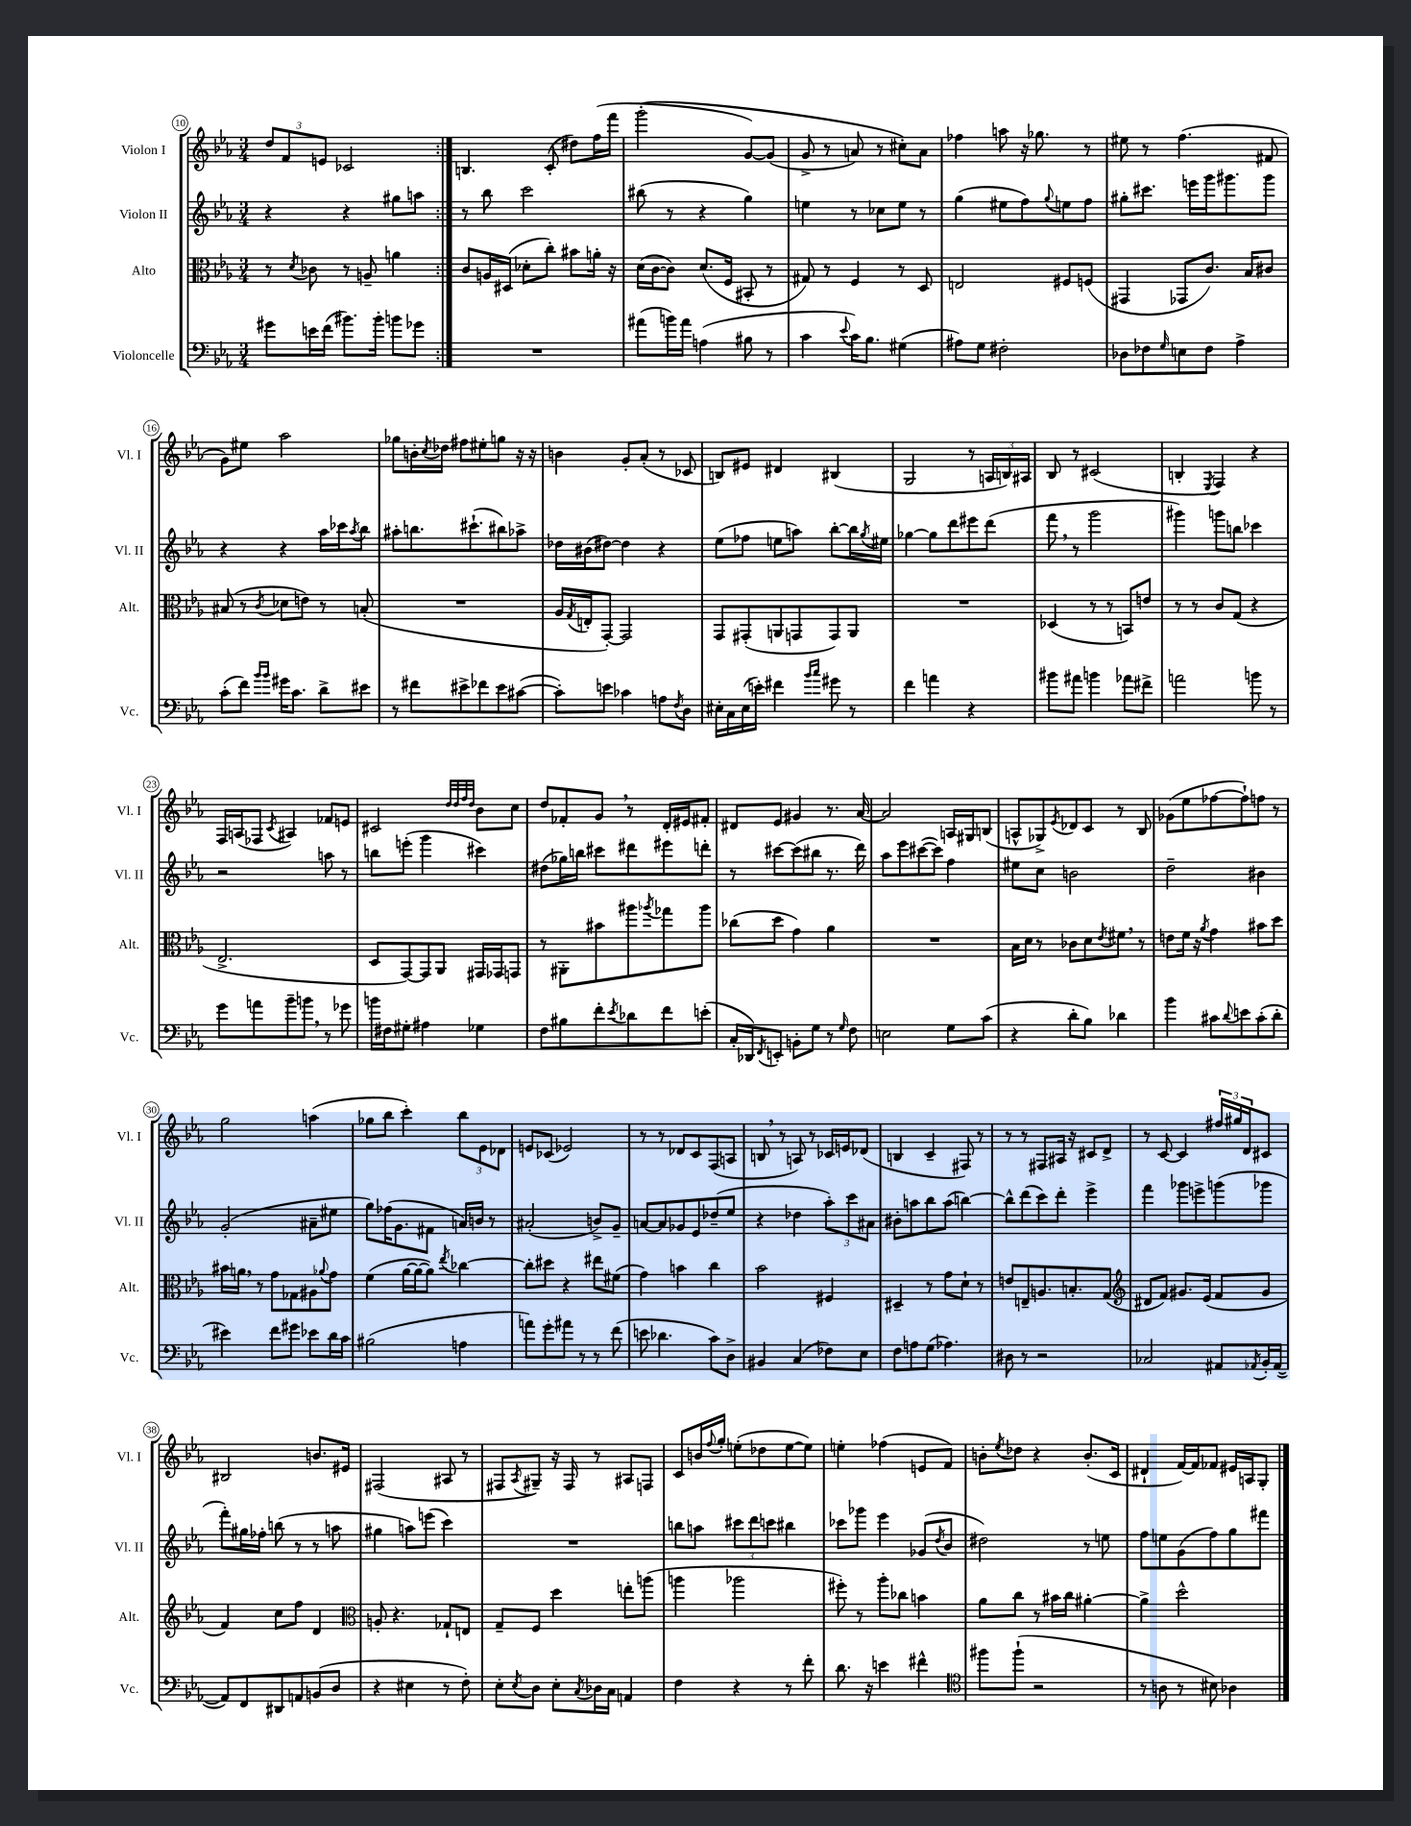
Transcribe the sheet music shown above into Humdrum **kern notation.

**kern	**kern	**kern	**kern
*staff4	*staff3	*staff2	*staff1
*clefF4	*clefC3	*clefG2	*clefG2
*k[b-e-a-]	*k[b-e-a-]	*k[b-e-a-]	*k[b-e-a-]
*M3/4	*M3/4	*M3/4	*M3/4
8g#\L	8r	4r	12dd/L
.	.	.	12f/
.	8qd/	.	.
16e\L	8c-\	.	.
.	.	.	12e/J
(16f\JJ	.	.	.
8.b#\L)	8r	4r	2c-/
.	8A~/	.	.
16b#'\Jk	.	.	.
8b\L	4a\	8gg#\L	.
8g-\J	.	8aa\J	.
=:|!	=:|!	=:|!	=:|!
2.r	8c/L	8r	4.B/
.	16A/L	8bb-\	.
.	(16D#/JJ	.	.
.	8d-'\L	2ccc\	.
.	8cc'\J)	.	(8c'/
.	8b#\L	.	8dd#\L)
.	16a'\Jk	.	(16ff\L
.	16r	.	16fff\JJ
=	=	=	=
(8a#\L	(16d\LL	(8bb#\	&(2ggg'\
.	[16c\J	.	.
16b\L)	8c\]J)	8r	.
16a#\JJ	.	.	.
(4A\	(8.d/L	4r	.
.	16F/Jk	.	.
8B#\	8BB#'/	4gg\)	[8g/L)
8r	8r	.	(8g/]J
=	=	=	=
4c\	8G#/)	4ee\	8g^/
.	8r	.	8r
8qqe-/	.	.	.
16c\LK)	4F/	8r	8a/)
8.B-\J	.	.	.
.	.	8cc-\L	8r
(4G#\	8r	8ee\J	8cc#'\L&)
.	8D/	8r	8a\J
=	=	=	=
8A#\L)	2E/	(4gg\	4ff-\
8G\J	.	.	.
2F#'\	.	8ee#\L	8aa\
.	.	8ff\)	16r
.	.	.	8.gg-\
.	.	8qqgg/	.
.	8F#/L	8ee\	.
.	(8F/J	8ff\J	8r
=	=	=	=
8D-\L	4GG#/	8gg#'\L	8ee#\
8F-\	.	8.ccc#\J	8r
16qqG/	.	.	.
8E\	8GG-/L	.	(4.ff\
.	.	16eee\LL	.
8F-\J	8.c/J)	16ggg\J	.
.	.	8.ggg#\	.
4A-^\	.	.	.
.	16B-/LK	.	.
.	8c#/J	8ggg#\J	8f#/
=	=	=	=
(8c'\L	(8B#/	4r	8g\L)
8f\J)	8r	.	8ee#\J
16qqb-/LL	.	.	.
16qqb-/JJ	8qc/	.	.
16g#\LK	8d-\L	4r	2aa-\
8.c\J	.	.	.
.	8e\J)	.	.
8d^\L	8r	16aa-\LL	.
.	.	16ccc-\J	.
.	.	8qaa-/	.
8e#\J	(8B'/	8bb-\J	.
=	=	=	=
8r	2.r	8aa#'\L	8gg-\L
8f#\L	.	8.bb\	16b'\L
.	.	.	8qcc/
.	.	.	16dd-\JJ
8e#^\	.	.	8ff#\L
.	.	(8.ccc#`\	.
8f-\	.	.	8ee#'\
8e#\	.	8bb#\)	8gg\J
([8c#\J	.	8aa-^\J	16r
.	.	.	16r
=	=	=	=
8c#'\]L)	16A-/LL	16dd-\LL	4b\
.	8qG/	.	.
.	16E'/J	(16b#\J	.
8e\J	[8GG'/J)	[8dd#\J)	.
4c-\	2GG/]	4dd#\]	8g'/L
.	.	.	(8a-'/J
8A\L	.	4r	8r
8qF/	.	.	.
8D\J	.	.	8c-/
=	=	=	=
16E#'\LL	8GG/L	(8ee-\L	8B/L)
16C\	.	.	.
(16E#\	(8GG#'/	8ff-\J	8e#/J
16e'\JJ)	.	.	.
4f#\	8AA/	8ee\L	4d#/
.	8GG/	8aa\J)	.
16qqb-/LL	.	.	.
16qqcc/JJ	.	.	.
8g#\	8GG/)	[8bb-'\L	(4B#/
8r	8AA/J	16bb-\]L	.
.	.	8qgg/	.
.	.	16ee#\JJ	.
=	=	=	=
4f\	2.r	[4gg-\	2G/
4a\	.	8gg-\]L	.
.	.	8ddd\	.
4r	.	8eee#\	8r
.	.	(8ddd\J	24A/LL
.	.	.	24B/)
.	.	.	24A#/JJ
=	=	=	=
8b#\L	(4D-/	8fff\	8B-/
8a#\J	.	8r	8r
4b\	8r	2ggg\	(2c#/
.	8r	.	.
8a-\L	8BB/L)	.	.
8f#^\J	8e/J	.	.
=	=	=	=
2a\	8r	4ggg#\)	4B'/
.	8r	.	.
.	.	.	8qE-/
.	8c/L	8ggg\L	4F/)
.	(8G/J	8bb\J	.
8b\	4r	4ccc-\	4r
8r	.	.	.
=	=	=	=
8g\L	2.E-^/	2r	16F/LL
.	.	.	(16A/J
8a\	.	.	8F-/J
.	.	.	8qc/
8b-~\	.	.	4A#/)
8b\J	.	.	.
8r	.	8aa\	8f-/L
8g-\	.	8r	8e/J
=	=	=	=
16b\LL	8D/L	8bb\L	2c#/
16F#\J	.	.	.
8G#'\J	[8GG/)	(8eee'\J	.
4A#\	8GG/]	4ggg\	.
.	8AA-/J	.	.
.	.	.	32qqdd/LLL
.	.	.	32qqdd/
.	.	.	32qqff/
.	.	.	32qqdd/JJJ
4G-\	16GG#/LL	4ccc#\)	8b-\L
.	16GG-/J	.	.
.	8GG/J	.	8cc\J
=	=	=	=
8F\L	8r	(8dd#\L	8dd/L
8B#\	8AA#'\L	16gg-\L)	8f-'/
.	.	16bb\JJ	.
8f'\	8b#\	8ccc#\L	8g/J
8qe-/	.	.	.
8d-\	8aa#\	8ddd#\	8r
.	8qaa-/	.	.
8f\	8gg-\	8eee#\	16d'/LL
.	.	.	16e#/J
(8e'\J	8aa-\J	8ddd'\J	8f#'/J
=	=	=	=
16C'/LL	(8cc-\L	8r	8d#/L
16DD-/J)	.	.	.
8qFF/	.	.	.
8EE'/J	8dd\J	[8ccc#\L	8e-/J
8BB'\L	4g\)	(8ccc#\]	4g#/
8G\J	.	8bb#\J	.
8r	4a-\	8.r	8.r
16qqG/	.	.	.
8F\	.	.	.
.	.	16ddd\)	[16a-/
=	=	=	=
2E\	2.r	8aa-\L	2a-/]
.	.	8eee-\	.
.	.	([8ccc#\	.
.	.	8ccc#\]J)	.
8G\L	.	4ff\	16A/LL
.	.	.	16G#/J
(8c\J	.	.	(8B/J
=	=	=	=
4r	16B-\LL	8ee#\L	8A^^/L
.	16d\JJ	.	.
.	8r	8cc\J	8G-^/)
.	.	.	8qe-/
8d'\L	8c-\L	2b\	8d-/
8B-\J)	8d\	.	8c/J
.	8qe-/	.	.
4d-\	8f#\J	.	8r
.	8r	.	8B-/
=	=	=	=
4b-\	8e\L	2dd~\	(8g-\L
.	16f\Jk	.	8ee-\
.	16r	.	.
.	8qa-/	.	.
8c#\L	4g\	.	[8ff-\
8qqd/	.	.	.
8e\	.	.	8ff-`\])
(8c#'\	8b#\L	4b#\	8ff\J
8d'\J	8dd\J	.	8r
=	=	=	=
4e#\)	16b#\LL	(2g'/	2gg\
.	16a\JJ	.	.
.	8r	.	.
8f\L	8g\L	.	.
8g#\J	8G-\	.	.
8e-\L	8A#\	8a#~\L	(4aa\
.	8qqa-/	.	.
16d\L	8g\J	8ee#\J	.
16c\JJ	.	.	.
=	=	=	=
(2B#\	(4f\	8gg\L)	8gg-\L
.	.	(16ff-\K	8bb-\J
.	.	8.g\	.
.	[16a-\LL	.	4ccc'\)
.	16a-\_J	.	.
.	8a-\]J)	8f#\J	.
.	8qee-/	.	.
4A\	[4cc-\	16a/LL)	12bb-\L
.	.	16b/JJ	.
.	.	.	12e-\
.	.	8r	.
.	.	.	12d-\J
=	=	=	=
8a\L)	8cc-'\]L	(2a#'/	8e/L
8g'\	8dd#\J	.	(8c-/J
8a#\J	4r	.	2e-/)
8r	.	.	.
8r	8ee#\L	8b^/L)	.
(8f\	(8f#\J	8g~/J	.
=	=	=	=
8e\	4g\)	[8a/L	8r
4.d-\	.	8a/]	8r
.	4b\	8g-/	8d-/L
.	.	8e-/	8c/
8c\L)	4cc\	(8dd-~/	(8F/
8D^\J	.	8ee-/J	8A/J
=	=	=	=
4BB#/	2b-\	4r	8B/
.	.	.	8r
(4C/	.	4dd-\	8A/)
.	.	.	8r
8F-\L)	4F#/	12aa-'\L)	16c-/LL
.	.	.	16e/J
.	.	12ccc\	.
8E-\J	.	.	(8d-/J
.	.	12a#\J	.
=	=	=	=
8F\L	4D#~/	8b#'\L	4B/
8A\	.	8aa\	.
(8G\J	8r	8bb-\	4c~/
4.A-\)	8g\L	(8aa\J	.
.	8d`\J	[4bb\)	8F#/)
.	8r	.	8r
=	=	=	=
8D#\	8e/L	8bb^^\]L	8r
8r	8E~/	(8ddd\	8r
2r	8.A/	8ccc\)	8F#/L
.	.	8ddd'\J	16A#/Jk
.	8.B'/	.	16r
.	.	4eee-^\	8c#/L
.	(8G/J	.	8d^/J
=	=	=	=
*	*clefG2	*	*
2C-/	8d#/L	4fff\	8r
.	8f/J)	.	[8c/
.	8.g#/L	8ggg-\L	4c/]
.	.	8eee^\	.
.	(16e-/Jk	.	.
8AA#/L	8f/L	(8ggg\	24ff#/LL
.	.	.	24gg#/
.	.	.	24d/J
8qAA-/	.	.	.
16BB-'/L	8g#/J	8ggg-\J	8c#/J
([16AA-/JJ	.	.	.
=	=	=	=
8AA-/]L)	4f/)	8fff'\L)	2B#/
8FF/	.	16gg#\L	.
.	.	16ff-'\JJ	.
8DD#/	8cc\L	(8bb\	.
8AA/	8ff\J	8r	.
(8BB/	4d/	8r	8.b/L
8D/J	.	8aa\	.
.	.	.	16e#/Jk
=	=	=	=
*	*clefC3	*	*
4r	8A'/	4gg#\	(2F#/
.	4.r	.	.
4E#\	.	8aa\L)	.
.	.	(8eee\J	.
8r	8G-`/L	4ccc\)	8A#/
8F'\)	8E/J	.	8r
=	=	=	=
8E-'\L	8G~/L	2.r	8F#/L
8qE-/	.	.	8qA-/
8D\J	8F/J	.	8G#~/J)
8E-'\L	4dd\	.	16r
.	.	.	16F#/
8qC/	.	.	.
16D-\L	.	.	8r
16C\JJ	.	.	.
4AA/	8ee'\L	.	8A#/L
.	(8aa\J	.	8F/J
=	=	=	=
4F\	4aa\	8bb\L	8c/L
.	.	8aa\J	16b/L
.	.	.	8qqff/
.	.	.	16gg'/JJ
4r	2aa-\	12ccc#\L	(8ee'\L
.	.	12ddd\	.
.	.	.	8dd-\
.	.	12ccc\J	.
8r	.	4bb#\	[8ee\
8f'\	.	.	8ee\]J)
=	=	=	=
8.d\	8ff#'\)	8ccc-\L	4ee'\
.	8r	8ggg-\J	.
16r	.	.	.
4e\	8aa-'\L	4eee-\	(4ff-\
.	8cc-\J	.	.
4f#^^\	4b\	(8g-/L	8e/L
.	.	8qdd/	.
.	.	8b-/J	8f/J)
=	=	=	=
*clefC4	*	*	*
8ff#\L	8a-\L	2dd#\)	8b'\L
.	.	.	8qee-/
(8ff#`\J	8cc\J	.	8dd-\J
2r	8r	.	4r
.	16b#\LL	.	.
.	16cc\JJ	.	.
.	[4a#'\	8r	(8.b'/L
.	.	8ee\	.
.	.	.	16c/Jk
=	=	=	=
8r	4a#^\]	8ff\L	4d#`/
8A\	.	8ee\	.
8r	2dd^^\	(8g\	[16f/LL)
.	.	.	16f/]J
8B#\)	.	8ff\)	8f-/J
4A-\	.	8gg\	16e#/LL
.	.	.	16A/J
.	.	8fff#\J	8G'/J
==	==	==	==
*-	*-	*-	*-
